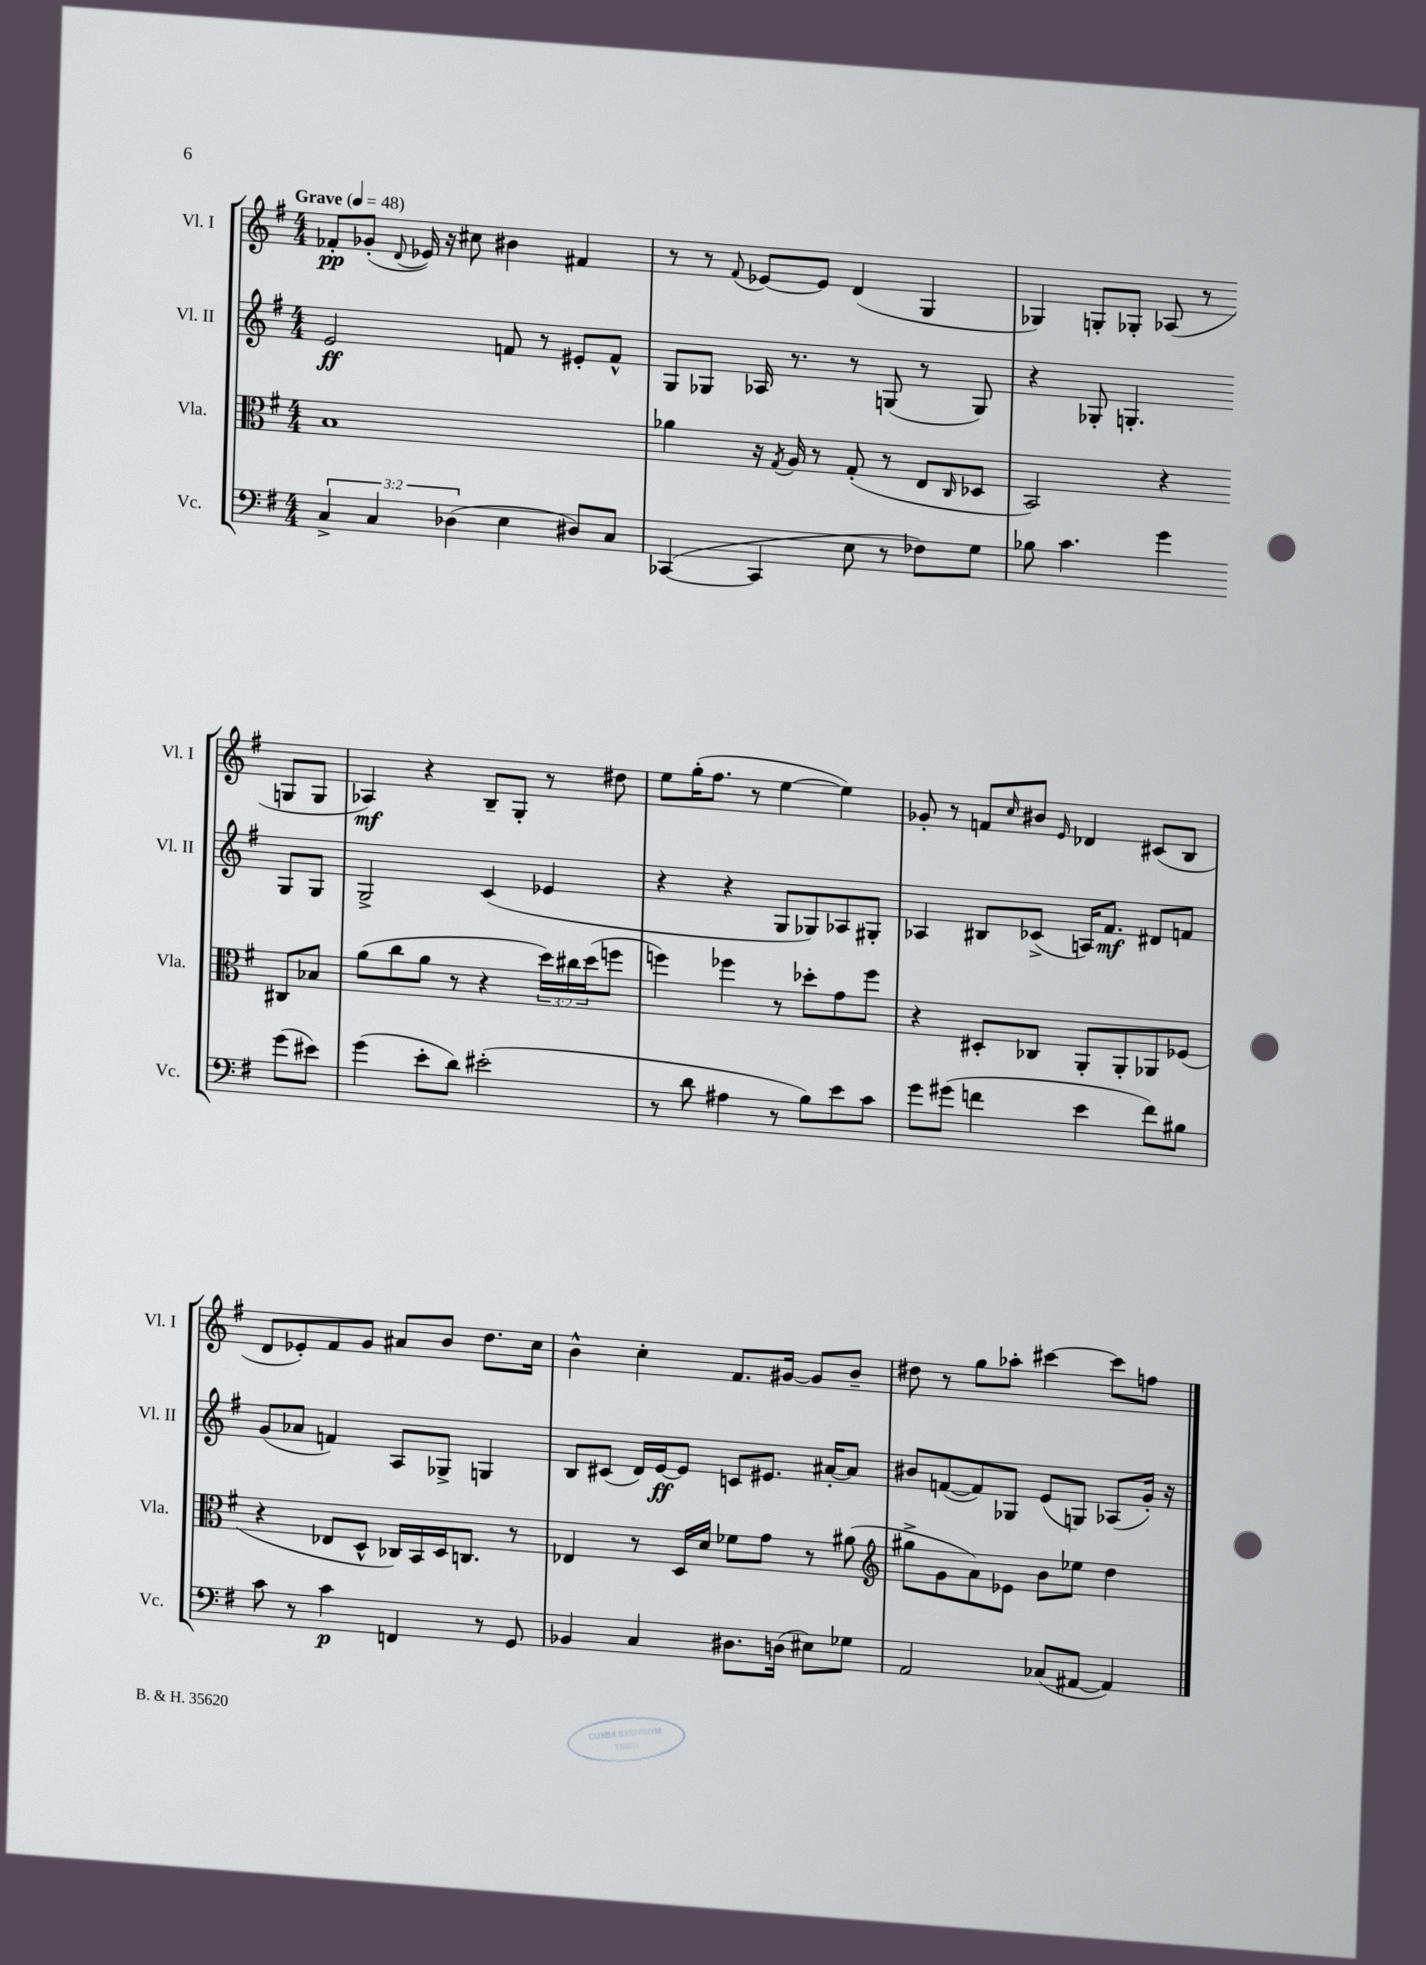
<<
\new StaffGroup <<
\new Staff = "s0" \with { instrumentName = "Vl. I" shortInstrumentName = "Vl. I" } {
    \clef treble \key g \major \numericTimeSignature \time 4/4 \tempo "Grave" 4 = 48
    fes'8-.\pp ges'8-.( \appoggiatura { d'8 } ees'16) r16 cis''8 bis'4 fis'4 |
    r8 r8 \appoggiatura { fis'8 } ees'8~ ees'8 d'4( g4 |
    ges4) g8-. ges8-. aes8( r8 g8 g8 |
    aes4\mf) r4 b8-- g8-. r8 dis''8 |
    e''8 g''16-.( fis''8. r8 e''4~ e''4) |
    ges'8-. r8 f'8 \grace { c''16 } bis'8 \grace { e'16 } des'4 cis'8( b8 |
    d'8 ees'8-.) fis'8 g'8 ais'8 b'8 d''8. c''16 |
    b'4-^ c''4-. fis'8. gis'16~ gis'8 b'8-- |
    dis''8 r8 g''8 aes''8-. cis'''4~ cis'''8 f''8 \bar "|." |
}
\new Staff = "s1" \with { instrumentName = "Vl. II" shortInstrumentName = "Vl. II" } {
    \clef treble \key g \major \numericTimeSignature \time 4/4
    e'2\ff f'8 r8 eis'8-. f'8-^ |
    g8 ges8 aes16 r8. r8 g8( r8 g8) |
    r4 ges8-. g4.-. g8 g8 |
    g2-> c'4( ees'4 |
    r4 r4 g8 ges8) aes8 gis8-. |
    aes4 bis8 ces'8->( a16) fis'8.\mf dis'8 f'8 |
    g'8( aes'8 f'4) a8 ges8-> g4 |
    b8 cis'8( d'16) e'16~\ff e'8 c'8 eis'8. ais'16~-. ais'8 |
    bis'8 f'8~( f'8) ges8 e'8( g8) aes8( g'16-.) r16 \bar "|." |
}
\new Staff = "s2" \with { instrumentName = "Vla." shortInstrumentName = "Vla." } {
    \clef alto \key g \major \numericTimeSignature \time 4/4 \override Staff.TupletNumber.text = #tuplet-number::calc-fraction-text
    b1 |
    aes'4 r16 \acciaccatura { g8 } a16 r8 g8-.( r8 e8 \grace { c16 } des8 |
    b,2) r4 cis8 bes8 |
    a'8( c''8 a'8 r8 r4 \tuplet 3/2 { d''16) cis''16 d''16( } f''8 |
    f''4) fes''4 r8 des''8-. g'8 fes''8 |
    r4 dis8-. ces8 a,8-. a,8-. aes,8 fes8( |
    r4 ees8 d8-^ ces16) b,16 d16 c8. r8 |
    ees4 r8 d16 d'16 fes'8 g'8 r8 ais'8( |
    \clef treble gis''8-> g'8 a'8) ees'8 b'8 ees''8 d''4 \bar "|." |
}
\new Staff = "s3" \with { instrumentName = "Vc." shortInstrumentName = "Vc." } {
    \clef bass \key g \major \numericTimeSignature \time 4/4 \override Staff.TupletNumber.text = #tuplet-number::calc-fraction-text
    \tuplet 3/2 { c4-> c4 des4( } e4 dis8) c8 |
    ces,4~( ces,4 e8 r8 fes8) g8 |
    bes8 c'4. g'4 g'8( eis'8) |
    g'4( e'8-. d'8) eis'2-.( |
    r8 d'8 ais4 r8 b8) e'8 c'8 |
    g'8 gis'8( f'4 e'4 f'8) bis8 |
    c'8 r8 c'4\p f,4 r8 g,8 |
    bes,4 c4 dis8. d16( eis8) ges8 |
    a,2 ces8( ais,8~ ais,4) \bar "|." |
}
>>
>>
\layout { \context { \Score \remove "Bar_number_engraver" } }
